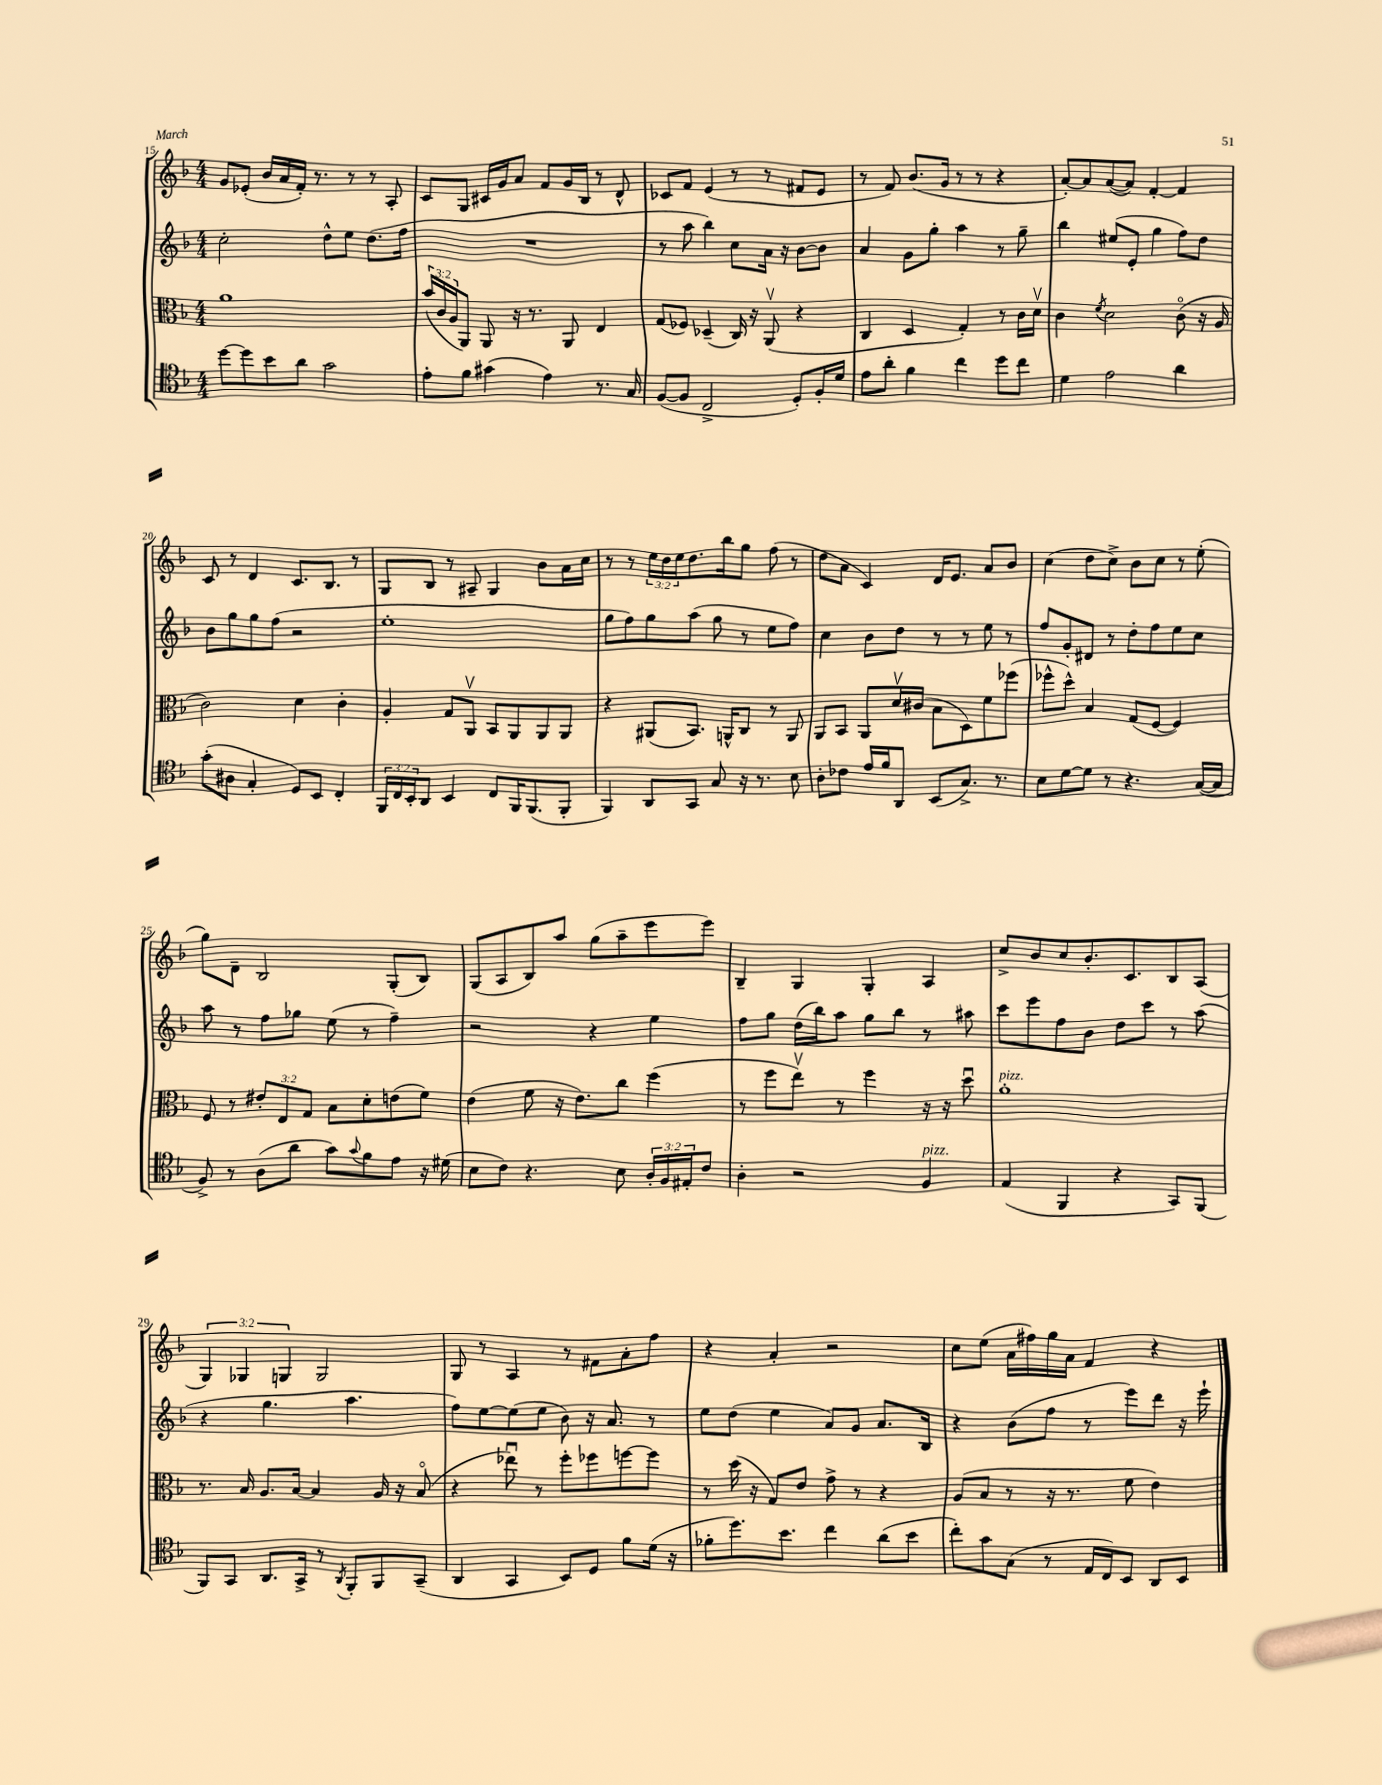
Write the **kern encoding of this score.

**kern	**kern	**kern	**kern
*part4	*part3	*part2	*part1
*staff4	*staff3	*staff2	*staff1
*clefC4	*clefC3	*clefG2	*clefG2
*k[b-]	*k[b-]	*k[b-]	*k[b-]
*M4/4	*M4/4	*M4/4	*M4/4
=15	=15	=15	=15
[8dd\L	1a	2cc'\	8g/L
8dd\]	.	.	(8e-X'/J
8b-\	.	.	16b-/LL
.	.	.	16a/
8a\J	.	.	16f'/JJ)
.	.	.	8.r
2g\	.	8dd^^\L	.
.	.	8ee\J	8r
.	.	(8.dd\L	8r
.	.	.	8A'/
.	.	16ff\Jk	.
=16	=16	=16	=16
8e'\L	(24b-/LL	1r	8c/L
.	24c/	.	.
.	24A/J	.	.
8f\J	8AA/J)	.	8G/J
(4g#X\	8AA/	.	16c#X/LL
.	.	.	16g/J
.	16r	.	8a/J
.	8.r	.	.
4e\)	.	.	8f/L
.	8AA/	.	16g/L
.	.	.	16B-/JJ
8.r	4E/	.	8r
.	.	.	8d^^/
16G/	.	.	.
=17	=17	=17	=17
([8F/L	(8G/L	8r	8c-X/L
8F/J]	8F-X/J)	8aa\	8f/J
2C^/	(4D-X~/	4bb-\)	(4e/
.	16C/)	8cc\L	8r
.	16r	.	.
.	(8AAv/	16a\Jk	8r
.	.	16r	.
8D'/L)	4r	[8b-\L	8f#X/L
16F'/L	.	8b-\J]	8e/J
16d/JJ	.	.	.
=18	=18	=18	=18
8e\L	4C/	4a/	8r
8a'\J	.	.	8f/)
4f\	4D/	8g\L	(8.b-/L
.	.	8gg'\J	.
.	.	.	16g/Jk
4cc\	4G'/)	4aa\	8r
.	.	.	8r
8dd\L	8r	8r	4r
8cc\J	16c\LL	8gg~\	.
.	16dv\JJ	.	.
=19	=19	=19	=19
4d\	4c\	4bb-\	[8a'/L)
.	.	.	8a/]
.	8qf/	.	.
2e\	2d\	(8ee#X/L	([8a/
.	.	8e'/J	8a/J])
.	.	4gg\	[4f'/
4a\	(8c\	8ff\L)	4f/]
.	16r	8dd\J	.
.	16A/	.	.
!!LO:LB:g=z
=20	=20	=20	=20
(8g'\L	2c\)	8b-\L	8c/
8A#X\J	.	8gg\	8r
4G'/	.	8gg\	4d/
.	.	(8ff\J	.
8D/L)	4d\	2r	8.c/L
8BB-/J	.	.	.
.	.	.	8.B-/J
4C'/	4c'\	.	.
.	.	.	8r
=21	=21	=21	=21
24FF/LL	4A'/	1ee'	8G/L
24C/	.	.	.
24BB-'/J	.	.	.
8AA/J	.	.	8B-/J
4BB-/	8G/L	.	8r
.	8AAv/J	.	8A#X~/
8C/L	8BB-/L	.	4G/
16FF/K	8AA/	.	.
(8.FF/	.	.	.
.	8AA/	.	8b-\L
8FF'/J	8AA/J	.	16a\L
.	.	.	16cc\JJ
=22	=22	=22	=22
4FF/)	4r	8gg\L	8r
.	.	8ff\)	8r
8AA/L	(8AA#X/L	8gg\	24ee\LL
.	.	.	24dd\
.	.	.	24ee\J
8GG/J	8.BB-/J)	(8aa\J	8.dd\
8G/	.	8gg\	.
.	16AAn^^/KL	.	16bb-\k
16r	8C/J	8r	8gg\J
8.r	.	.	.
.	8r	8ee\L	(8ff\
8B-\	8AA/	8ff\J)	8r
=23	=23	=23	=23
8A'\L	8AA/L	4cc\	8dd\L
8c-X\J	8BB-/J	.	8a\J
16e/LL	8AA/L	8b-\L	4c/)
16f/J	.	.	.
8AA/J	16dv/L	8dd\J	.
.	(16c#X/JJ	.	.
(8BB-/L	8B-\L	8r	16d/KL
.	.	.	8.e/J
8.G^/J)	8D\)	8r	.
.	8f\	8ee\	8a/L
8.r	.	.	.
.	(8ff-X\J	8r	8b-/J
=24	=24	=24	=24
8B-\L	8ff-X^^\L	8ff/L	(4cc\
[8d\	8dd^^\J)	8g'/	.
8d\J]	4B-/	8d#X/J	8dd\L
8r	.	8r	8cc^\J)
4.r	(8G/L	8dd'\L	8b-\L
.	[8F/J	8ff\	8cc\J
.	4F/])	8ee\	8r
([16G/LL	.	8cc\J	(8ee'\
16G/JJ]	.	.	.
!!LO:LB:g=z
=25	=25	=25	=25
8F^/)	8F/	8aa\	8gg\L)
8r	8r	8r	8d~\J
(8A\L	12e#X'/L	8ff\L	2B-/
.	12E/	.	.
8a\J	.	8gg-X\J	.
.	12G/J	.	.
8g\L)	8B-\L	(8ee\	.
8qqg/	.	.	.
8f\	8d'\	8r	.
8e\J	(8en\	4ff~\)	(8G'/L
16r	8f\J)	.	8B-/J)
(16d#X\	.	.	.
=26	=26	=26	=26
8B-\L	(4e\	2r	(8G/L
8c\J)	.	.	8A/
4.r	8f\	.	8B-/)
.	16r	.	8aa/J
.	8.e\L)	.	.
.	.	4r	(8gg\L
8B-\	8cc\J	.	8aa~\
24A'/LL	(4ff\	4ee\	8eee\
24F/	.	.	.
24E#X'/J	.	.	.
8c/J	.	.	8eee\J)
=27	=27	=27	=27
4A'\	8r	8ff\L	4B-~/
.	8ff\L	8gg\J	.
2r	8eev\J)	(16dd\LL	4G/
.	.	16bb-\J)	.
.	8r	8aa\J	.
.	4ff\	8gg\L	4G'/
.	.	8bb-\J	.
!LO:TX:a:i:t=pizz.	!	!	!
4F/	16r	8r	4A/
.	16r	.	.
.	8ddu\	8aa#X\	.
=28	=28	=28	=28
!	!LO:TX:a:i:t=pizz.	!	!
(4E/	1a'	8ccc\L	8cc^/L
.	.	8eee\	8b-/
4FF/	.	8ff\	8cc/
.	.	8b-\J	8.b-'/
4r	.	8dd\L	.
.	.	.	8.c/
.	.	8ccc\J	.
8GG/L)	.	8r	8B-/
(8FF/J	.	(8aa\	(8A/J
!!LO:LB:g=z
=29	=29	=29	=29
8FF/L)	8.r	4r	6G/)
8GG/J	.	.	.
.	.	.	6G-X/
.	16B-/	.	.
8.AA/L	8.A/L	4.gg\	.
.	.	.	6Gn/
16GG^/Jk	[16B-/Jk	.	.
8r	4B-/]	.	2G/
8qAA/	.	.	.
8FF'/L	.	4.aa\	.
8FF/	16A/	.	.
.	16r	.	.
(8GG~/J	(8B-/	.	.
=30	=30	=30	=30
4AA/	4r	8ff\L)	8G/
.	.	[8ee\	8r
4GG/	8ee-Xu\)	(8ee\]	4A/
.	8r	8ee\J	.
8BB-/L)	8ff'\L	8b-\)	8r
8D/J	8ff-X\	16r	8f#X\L
.	.	8.a/	.
8f\L	[8ffn\	.	8a'\
(16d\Jk	8ff\J]	8r	8ff\J
16r	.	.	.
=31	=31	=31	=31
8f-X'\L	8r	8ee\L	4r
8.dd\)	(16dd\	(8dd\J	.
.	16r	.	.
.	8G/L)	4ee\	4a'/
8.b-\J	.	.	.
.	8e/J	.	.
4cc\	8g^\	8a/L)	2r
.	8r	8g/J	.
(8a\L	4r	8.a/L	.
8b-\J	.	.	.
.	.	16B-/Jk	.
=32	=32	=32	=32
8cc'\L)	(8A/L	4r	8cc\L
8g\	8B-/J	.	(8ee\J
(8G\J	8r	(8b-\L	16a\LL
.	.	.	16ff#X\)
8r	16r	8ff\J	16gg\
.	8.r	.	16a\JJ
16E/LL	.	8r	4f/
16C/J)	.	.	.
8BB-/J	8f\	8eee\L)	.
8AA/L	4e\)	8ddd\J	4r
8BB-/J	.	16r	.
.	.	16eee`\	.
==	==	==	==
*-	*-	*-	*-
